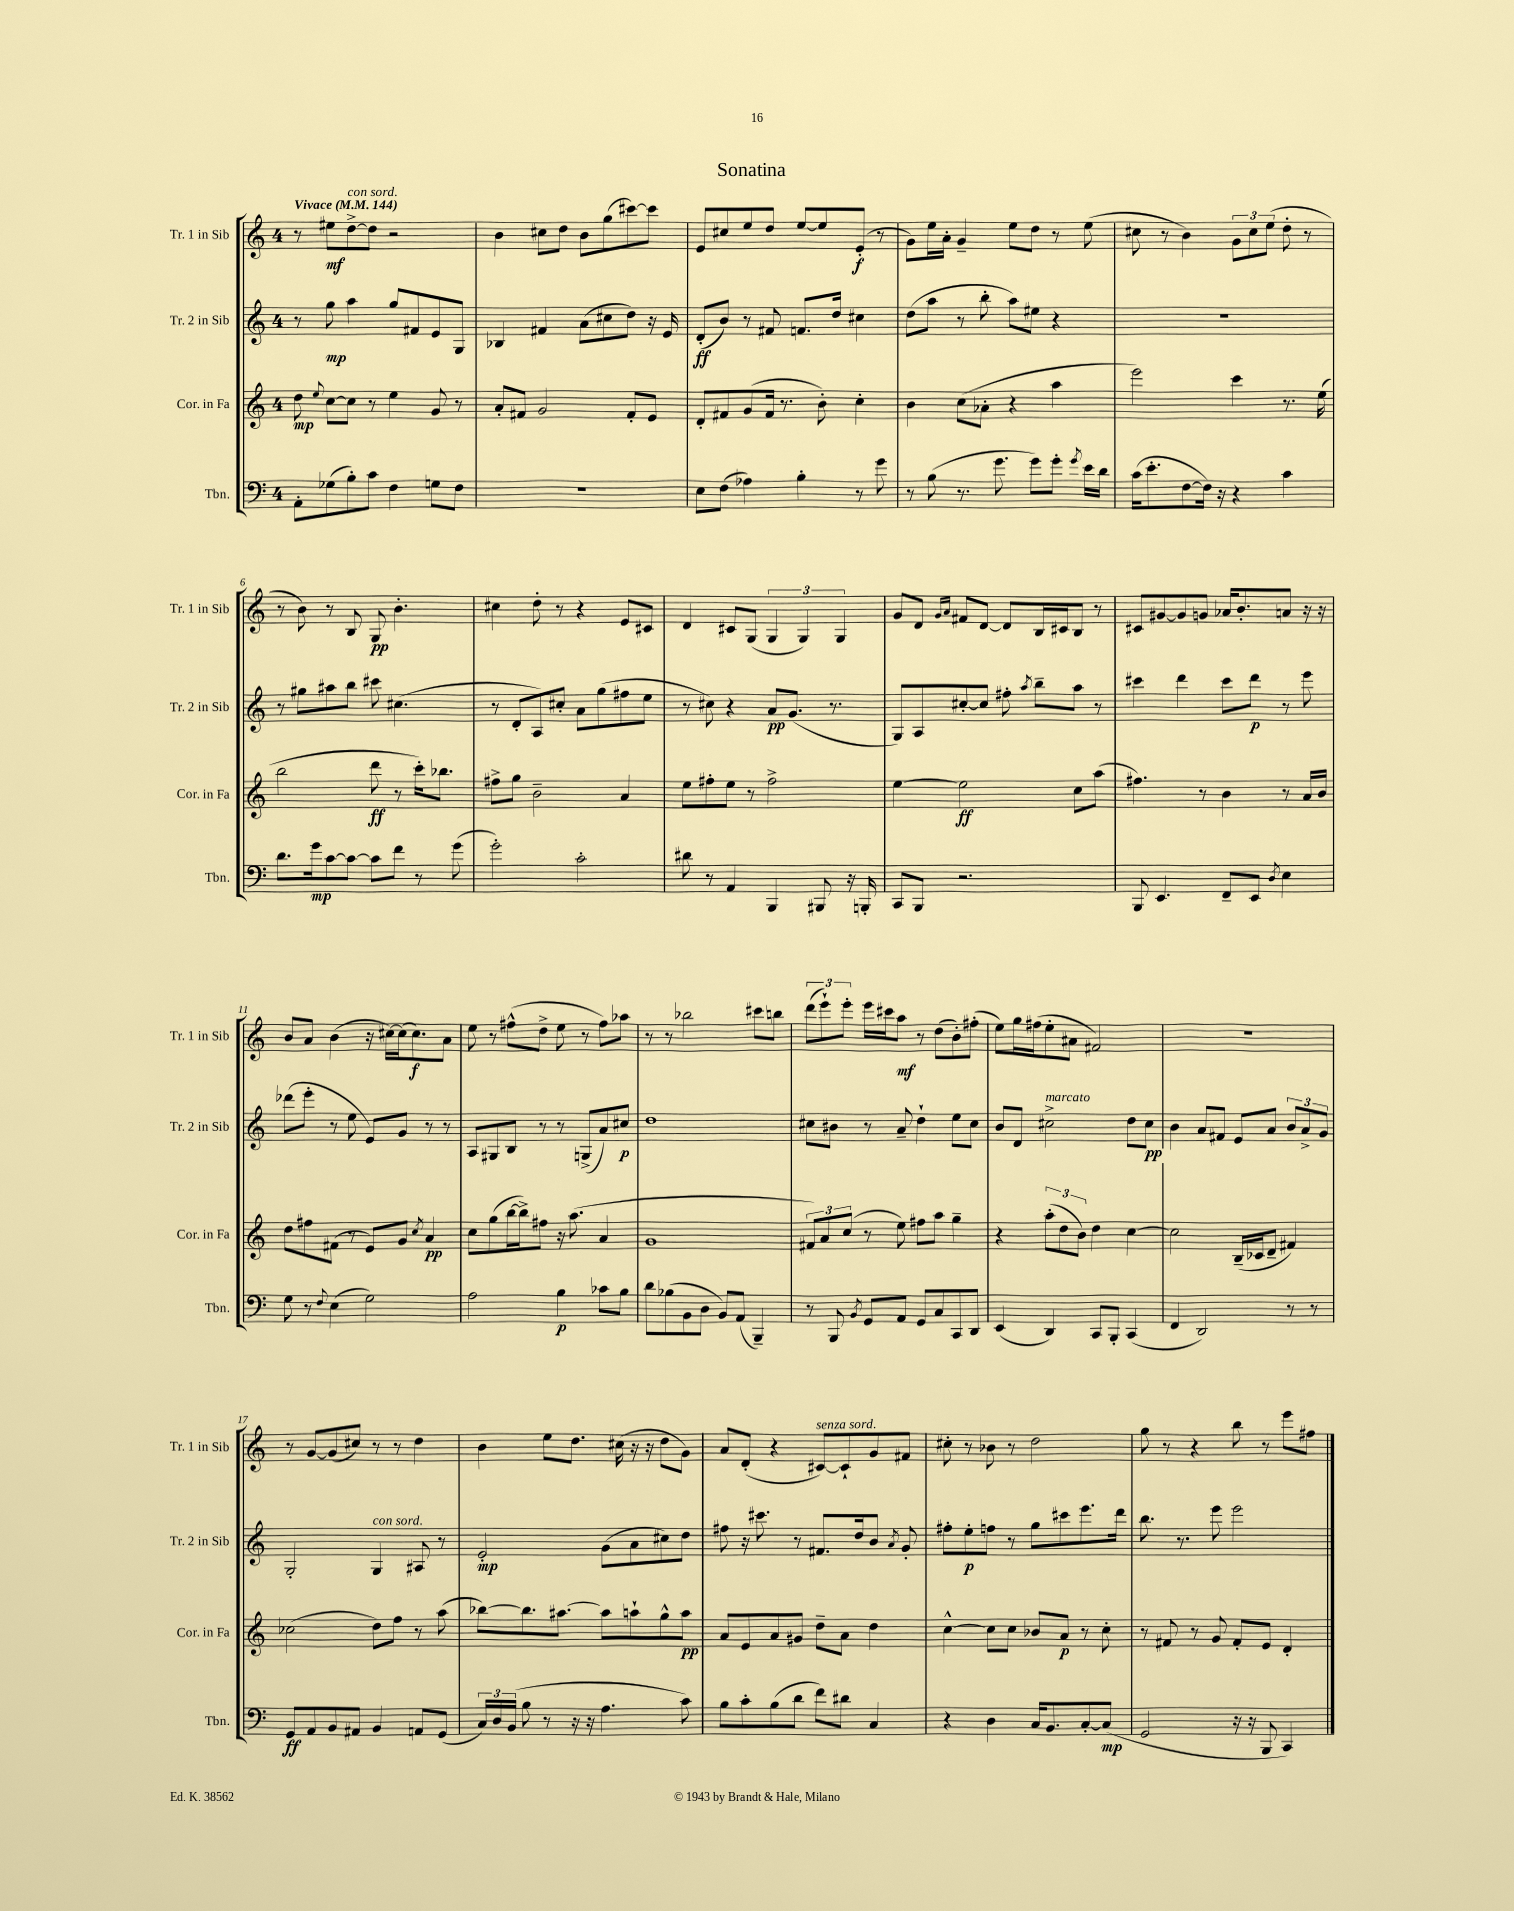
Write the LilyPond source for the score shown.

\header { title = "Sonatina" }
<<
\new StaffGroup <<
\new Staff = "s0" \with { instrumentName = "Tr. 1 in Sib" shortInstrumentName = "Tr. 1 in Sib" } {
    \clef treble \key c \major \once \override Staff.TimeSignature.style = #'single-digit \time 4/4 \tempo "Vivace" 4 = 144
    \autoBeamOff r8 eis''8[\mf d''8~->^\markup { \italic "con sord." } d''8] r2 |
    b'4 cis''8[ d''8] b'8[ g''8( cis'''8~) cis'''8] |
    e'8[ cis''8 e''8 d''8] e''8[~ e''8 e'8]-.\f( r8 |
    g'8[) e''16 a'16]-. g'4-- e''8[ d''8] r8 e''8( |
    cis''8 r8 b'4) \tuplet 3/2 { g'8[ cis''8 e''8]( } d''8-. r8 |
    r8 b'8) r8 b8 g8\pp b'4.-. |
    cis''4 d''8-. r8 r4 e'8[ cis'8] |
    d'4 cis'8[ g8]( \tuplet 3/2 { g4 g4) g4 } |
    g'8[ d'8] \grace { g'16[ a'16] } fis'8[ d'8]~ d'8[ b16 cis'16 b8] r8 |
    cis'8[ gis'8~ gis'8 g'8] aes'16[ b'8.-. a'8] r16 r16 |
    b'8[ a'8] b'4( r16 cis''16[~) cis''16( cis''8.\f) a'8] |
    e''8 r8 fis''8[-^( d''8]-> e''8 r8 fis''8[) aes''8] |
    r8 r8 bes''2 cis'''8[ b''8] |
    \tuplet 3/2 { d'''8[( e'''8-!) e'''8]-. } e'''16[ cis'''16 a''8]\mf r8 d''8[( b'8-.) fis''8]-.( |
    e''8[) g''16 fis''16( e''8-. ais'8] fis'2) |
    R1 |
    r8 g'8[~ g'8( cis''8]) r8 r8 d''4 |
    b'4 e''8[ d''8.] cis''16( r16 r16 d''8[ g'8]) |
    a'8[ d'8]-.( r4 cis'8[~^\markup { \italic "senza sord." }) cis'8-! g'8 fis'8] |
    cis''8-. r8 bes'8 r8 d''2 |
    g''8 r8 r4 b''8 r8 e'''8[ fis''8] \bar "|." |
}
\new Staff = "s1" \with { instrumentName = "Tr. 2 in Sib" shortInstrumentName = "Tr. 2 in Sib" } {
    \clef treble \key c \major \once \override Staff.TimeSignature.style = #'single-digit \time 4/4
    \autoBeamOff r8 g''8\mp a''4 g''8[ fis'8 e'8 g8] |
    bes4 fis'4 a'8[( cis''8 d''8]) r16 e'16 |
    d'8[-.\ff( b'8]) r8 fis'8 f'8.[ d''16] cis''4 |
    d''8[( a''8] r8 b''8-. a''8[) eis''8] r4 |
    R1 |
    r8 gis''8[ ais''8 b''8] cis'''8 cis''4.( |
    r8 d'8[-. a8) cis''8]-. a'8[ g''8( fis''8 e''8] |
    r8 cis''8) r4 a'8[\pp g'8.]( r8. |
    g8[) a8 cis''8~-. cis''8] fis''8-. \acciaccatura { a''8 } b''8[-- a''8] r8 |
    cis'''4 d'''4 cis'''8[ d'''8]\p r8 e'''8 |
    des'''8[( e'''8]-. r8 e''8 e'8[) g'8] r8 r8 |
    a8[ gis8 b8] r8 r8 g8[->( a'8) cis''8]\p |
    d''1 |
    cis''8[ bis'8] r8 a'8-- d''4-! e''8[ cis''8] |
    b'8[ d'8] cis''2->^\markup { \italic "marcato" } d''8[ cis''8]\pp |
    b'4 a'8[ fis'8] e'8[ a'8] \tuplet 3/2 { b'8[ a'8-> g'8] } |
    g2-. g4^\markup { \italic "con sord." } ais8 r8 |
    e'2-.\mp g'8[( a'8 cis''8) d''8] |
    fis''8 r16 cis'''8. r8 fis'8.[ d''16 b'8] \acciaccatura { a'8 } g'8-. |
    fis''8[-. e''8-.\p f''8] r8 g''8[ cis'''8 e'''8. d'''16] |
    b''8. r8. e'''8 e'''2 \bar "|." |
}
\new Staff = "s2" \with { instrumentName = "Cor. in Fa" shortInstrumentName = "Cor. in Fa" } {
    \clef treble \key c \major \once \override Staff.TimeSignature.style = #'single-digit \time 4/4
    \autoBeamOff d''8\mp \appoggiatura { e''8 } c''8[~ c''8] r8 e''4 g'8 r8 |
    a'8[-. fis'8] g'2 fis'8[-. e'8] |
    d'8[-. fis'8 g'8( fis'16] r8. b'8-.) c''4-. |
    b'4 c''8[( aes'8]-. r4 a''4 |
    e'''2) c'''4 r8. e''16( |
    b''2 d'''8\ff r8 c'''16[-.) bes''8.] |
    fis''8[-> g''8] b'2-- a'4 |
    e''8[ fis''8-. e''8] r8 fis''2-> |
    e''4~ e''2\ff c''8[ a''8]( |
    fis''4.) r8 b'4 r8 a'16[ b'16] |
    d''8[ fis''8 fis'8]( r8 e'8[) g'8] \acciaccatura { c''8 } a'4\pp |
    c''8[ g''8( b''16~ b''16->) fis''8] r16 a''8.( a'4 |
    g'1 |
    \tuplet 3/2 { fis'8[) a'8 c''8]( } r8 e''8) fis''8[ a''8] g''4-- |
    r4 \tuplet 3/2 { a''8[-.( d''8 b'8]) } d''4 c''4~ |
    c''2 b16[--( ces'16 d'8]-- fis'4) |
    ces''2( d''8[) f''8] r8 a''8( |
    bes''8[~) bes''8. ais''8.]~ ais''8[ a''8-! g''8-^ a''8]\pp |
    a'8[ e'8 a'8 gis'8] d''8[-- a'8] d''4 |
    c''4~-^ c''8[ c''8] bes'8[ a'8]\p r8 c''8-. |
    r8 fis'8 r8 g'8 fis'8[-. e'8] d'4-. \bar "|." |
}
\new Staff = "s3" \with { instrumentName = "Tbn." shortInstrumentName = "Tbn." } {
    \clef bass \key c \major \once \override Staff.TimeSignature.style = #'single-digit \time 4/4
    \autoBeamOff a,8[-. ges8( b8-.) c'8] f4 g8[ f8] |
    R1 |
    e8[ f8]( aes4) b4-. r8 g'8 |
    r8 b8( r8. g'8. g'8[) g'8]-. \acciaccatura { g'8 } e'16[ d'16] |
    c'16[( e'8.-. f8~ f16]) r16 r4 c'4 |
    d'8.[ g'16\mp c'8~ c'8]~ c'8[ f'8] r8 g'8( |
    g'2-.) c'2-. |
    dis'8 r8 a,4 b,,4 bis,,8 r16 b,,16-. |
    c,8[ b,,8] r2. |
    b,,8 e,4. f,8[-- e,8] \acciaccatura { d8 } e4 |
    g8 r8 \appoggiatura { f8 } e4( g2) |
    a2 b4\p ces'8[ b8] |
    d'8[ bes8( b,8 d8] b,8[) a,8]( b,,4--) |
    r8 b,,8 \acciaccatura { b,8 } g,8[ a,8] g,8[ c8 c,8 d,8] |
    e,4( d,4) c,8[ b,,8]-. c,4( |
    f,4 d,2) r8 r8 |
    g,8[\ff a,8 b,8 ais,8] b,4 a,8[ g,8]( |
    \tuplet 3/2 { c16[) d16 b,16]( } b8 r8 r16 r16 a4. c'8) |
    b8[ c'8-. b8( d'8] f'8[) dis'8] c4 |
    r4 d4 c16[ b,8. c8~-. c8]\mp( |
    g,2 r16 r16 b,,8 c,4) \bar "|." |
}
>>
>>
